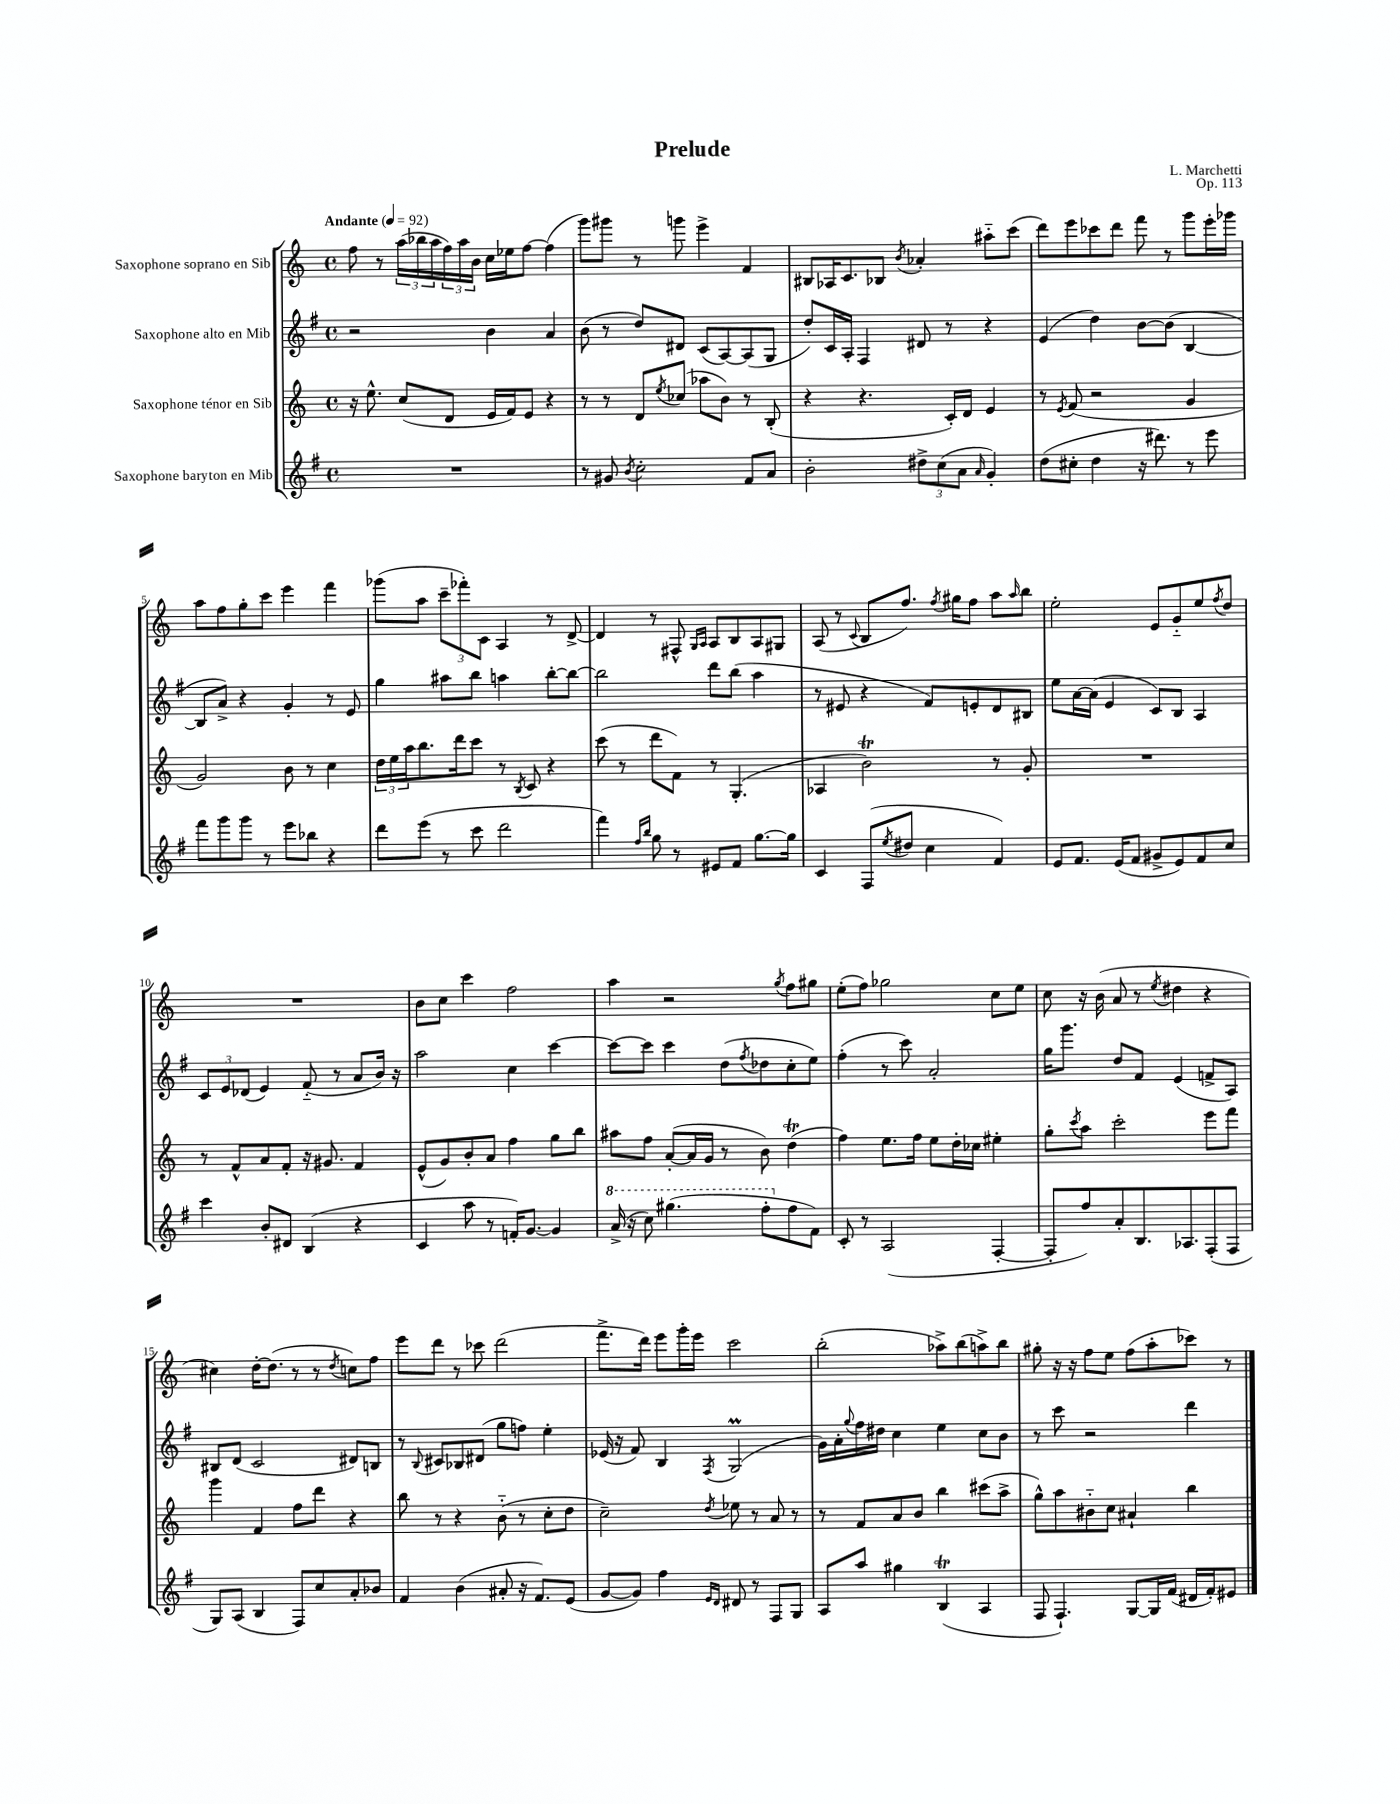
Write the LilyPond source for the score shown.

\header { title = "Prelude" composer = "L. Marchetti" opus = "Op. 113" }
<<
\new StaffGroup <<
\new Staff = "s0" \with { instrumentName = "Saxophone soprano en Sib" } {
    \clef treble \key c \major \defaultTimeSignature \time 4/4 \tempo "Andante" 4 = 92
    f''8 r8 \tuplet 3/2 { a''16( bes''16 a''16 } \tuplet 3/2 { f''16) a''16 b'16 } c''16 ees''16 f''8~ f''4( |
    g'''8) gis'''8 r8 g'''8 e'''4-> f'4 |
    bis8 aes16 c'8. bes8 \acciaccatura { b'8 } aes'4-. ais''8-_ c'''8( |
    d'''8) e'''8 ces'''8 d'''8 f'''8 r8 g'''8 e'''16-. ges'''16 |
    a''8 f''8 g''8-. c'''8 e'''4 f'''4 |
    ges'''8( a''8 \tuplet 3/2 { c'''8-- fes'''8-.) c'8 } a4 r8 d'8~-> |
    d'4 r8 fis8-^ \grace { g16 a16 } a8 b8 a8 gis8 |
    a8( r8 \appoggiatura { c'8 } b8 f''8.) \acciaccatura { f''8 } gis''16 f''8 a''8 \grace { a''16 } b''8 |
    e''2-. e'8 g'8-_ e''8 \acciaccatura { f''8 } d''8 |
    R1 |
    b'8 c''8 c'''4 f''2 |
    a''4 r2 \acciaccatura { g''8 } f''8 gis''8 |
    e''8-.( f''8) ges''2 c''8 e''8 |
    c''8 r16 b'16( a'8 r8 \acciaccatura { e''8 } dis''4 r4 |
    cis''4) d''16~-. d''8.( r8 r8 \acciaccatura { d''8 } c''8) f''8 |
    e'''8 d'''8 r8 ces'''8 d'''2( |
    f'''8.-> d'''16) e'''8 g'''16-. e'''16 c'''2 |
    b''2-.( aes''8->) b''8( a''8->) b''8 |
    gis''8-. r16 r16 f''8 e''8 f''8( a''8-. ces'''8) r8 \bar "|." |
}
\new Staff = "s1" \with { instrumentName = "Saxophone alto en Mib" } {
    \clef treble \key g \major \defaultTimeSignature \time 4/4
    r2 b'4 a'4 |
    b'8( r8 d''8) dis'8 c'8( a8~) a8( g8 |
    d''8-.) c'16 a16-. fis4 dis'8 r8 r4 |
    e'4( d''4) b'8~ b'8( b4~ |
    b8 a'8->) r4 g'4-. r8 e'8 |
    g''4 ais''8 b''8 a''4 b''8~-. b''8~ |
    b''2 d'''8 b''8( a''4 |
    r8 eis'8 r4 fis'8) e'8-. d'8 bis8 |
    e''8 a'16~ a'16( e'4 c'8) b8 a4 |
    \tuplet 3/2 { c'8 e'8 des'8( } e'4) fis'8-_( r8 a'8 b'16) r16 |
    a''2 c''4 c'''4~ |
    c'''8~ c'''8 c'''4 d''8( \acciaccatura { fis''8 } des''8 c''8-. e''8) |
    fis''4-.( r8 c'''8) a'2-. |
    g''16 g'''8. d''8 fis'8 e'4( f'8-> a8) |
    bis8 d'8( c'2 dis'8) b8 |
    r8 \appoggiatura { b8 } cis'8 bes8 dis'8( g''8 f''8) e''4-. |
    ees'16( r16 fis'8) b4 \acciaccatura { fis8 } g2\prall( |
    g'16) a'16-. \appoggiatura { g''8 } fis''16 dis''16 c''4 e''4 c''8 b'8 |
    r8 c'''8 r2 d'''4 \bar "|." |
}
\new Staff = "s2" \with { instrumentName = "Saxophone ténor en Sib" } {
    \clef treble \key c \major \defaultTimeSignature \time 4/4
    r16 e''8.-^ c''8( d'8 e'16 f'16) e'8 r4 |
    r8 r8 d'8 \acciaccatura { e''8 } ces''8( aes''8 b'8) r8 b8-.( |
    r4 r4. c'16-.) d'16 e'4 |
    r8 \acciaccatura { e'8 } f'8( r2 g'4 |
    g'2) b'8 r8 c''4 |
    \tuplet 3/2 { d''16 e''16 a''16 } b''8. d'''16 c'''8 r8 \acciaccatura { b8 } c'8 r4 |
    c'''8( r8 d'''8 f'8) r8 g4.-.( |
    aes4 b'2\trill) r8 g'8-. |
    R1 |
    r8 f'8-^ a'8 f'8-. r16 gis'8. f'4 |
    e'8-^( g'8) b'8-. a'8 f''4 g''8 b''8 |
    ais''8 f''8 a'8~-.( a'16 g'16 r8 b'8) d''4\trill( |
    f''4) e''8. f''16 e''8 d''16-. ces''16 eis''4-. |
    g''8-. \acciaccatura { c'''8 } a''8 c'''2-. e'''8 f'''8 |
    g'''4 f'4 f''8 d'''8 r4 |
    b''8 r8 r4 b'8-_( r8 c''8-. d''8 |
    c''2--) \acciaccatura { d''8 } ees''8 r8 a'8 r8 |
    r8 f'8 a'8 b'8 b''4 cis'''8( a''8-> |
    g''8-^) a''8 bis'8-_ c''8 ais'4-! b''4 \bar "|." |
}
\new Staff = "s3" \with { instrumentName = "Saxophone baryton en Mib" } {
    \clef treble \key g \major \defaultTimeSignature \time 4/4
    R1 |
    r8 gis'8 \acciaccatura { b'8 } c''2-. fis'8 a'8 |
    b'2-. \tuplet 3/2 { dis''8-> c''8( a'8 } \grace { a'16 } g'4-.) |
    d''8( cis''8-. d''4 r16 dis'''8.) r8 e'''8 |
    fis'''8 g'''8 g'''8 r8 e'''8 bes''8 r4 |
    d'''8 e'''8( r8 c'''8 d'''2 |
    fis'''4) \grace { fis''16 b''16 } g''8 r8 eis'8 fis'8 g''8.~ g''16 |
    c'4 fis8( \acciaccatura { e''8 } dis''8 c''4 fis'4) |
    e'8 fis'8. e'16( fis'8 gis'8-> e'8) fis'8 c''8 |
    c'''4 b'8-. dis'8 b4( r4 |
    c'4 a''8 r8 f'16-.) g'8.~ g'4 |
    \ottava #1 a''16->( r16 c'''8) gis'''4.( fis'''8-. \ottava #0 fis''8 fis'8) |
    c'8-. r8 a2( fis4~-. |
    fis8-. fis''8) a'8-. b8. aes8. fis8-.( fis8 |
    g8) a8( b4 fis8) c''8 a'8-. bes'8 |
    fis'4 b'4( ais'8-. r16 fis'8.) e'8( |
    g'8~ g'8) fis''4 \grace { e'16 d'16 } dis'8 r8 fis8 g8 |
    a8 a''8 gis''4 b4\trill( a4 |
    fis8 fis4.-!) g8~ g16 fis'16( dis'16 fis'16-.) eis'8 \bar "|." |
}
>>
>>
